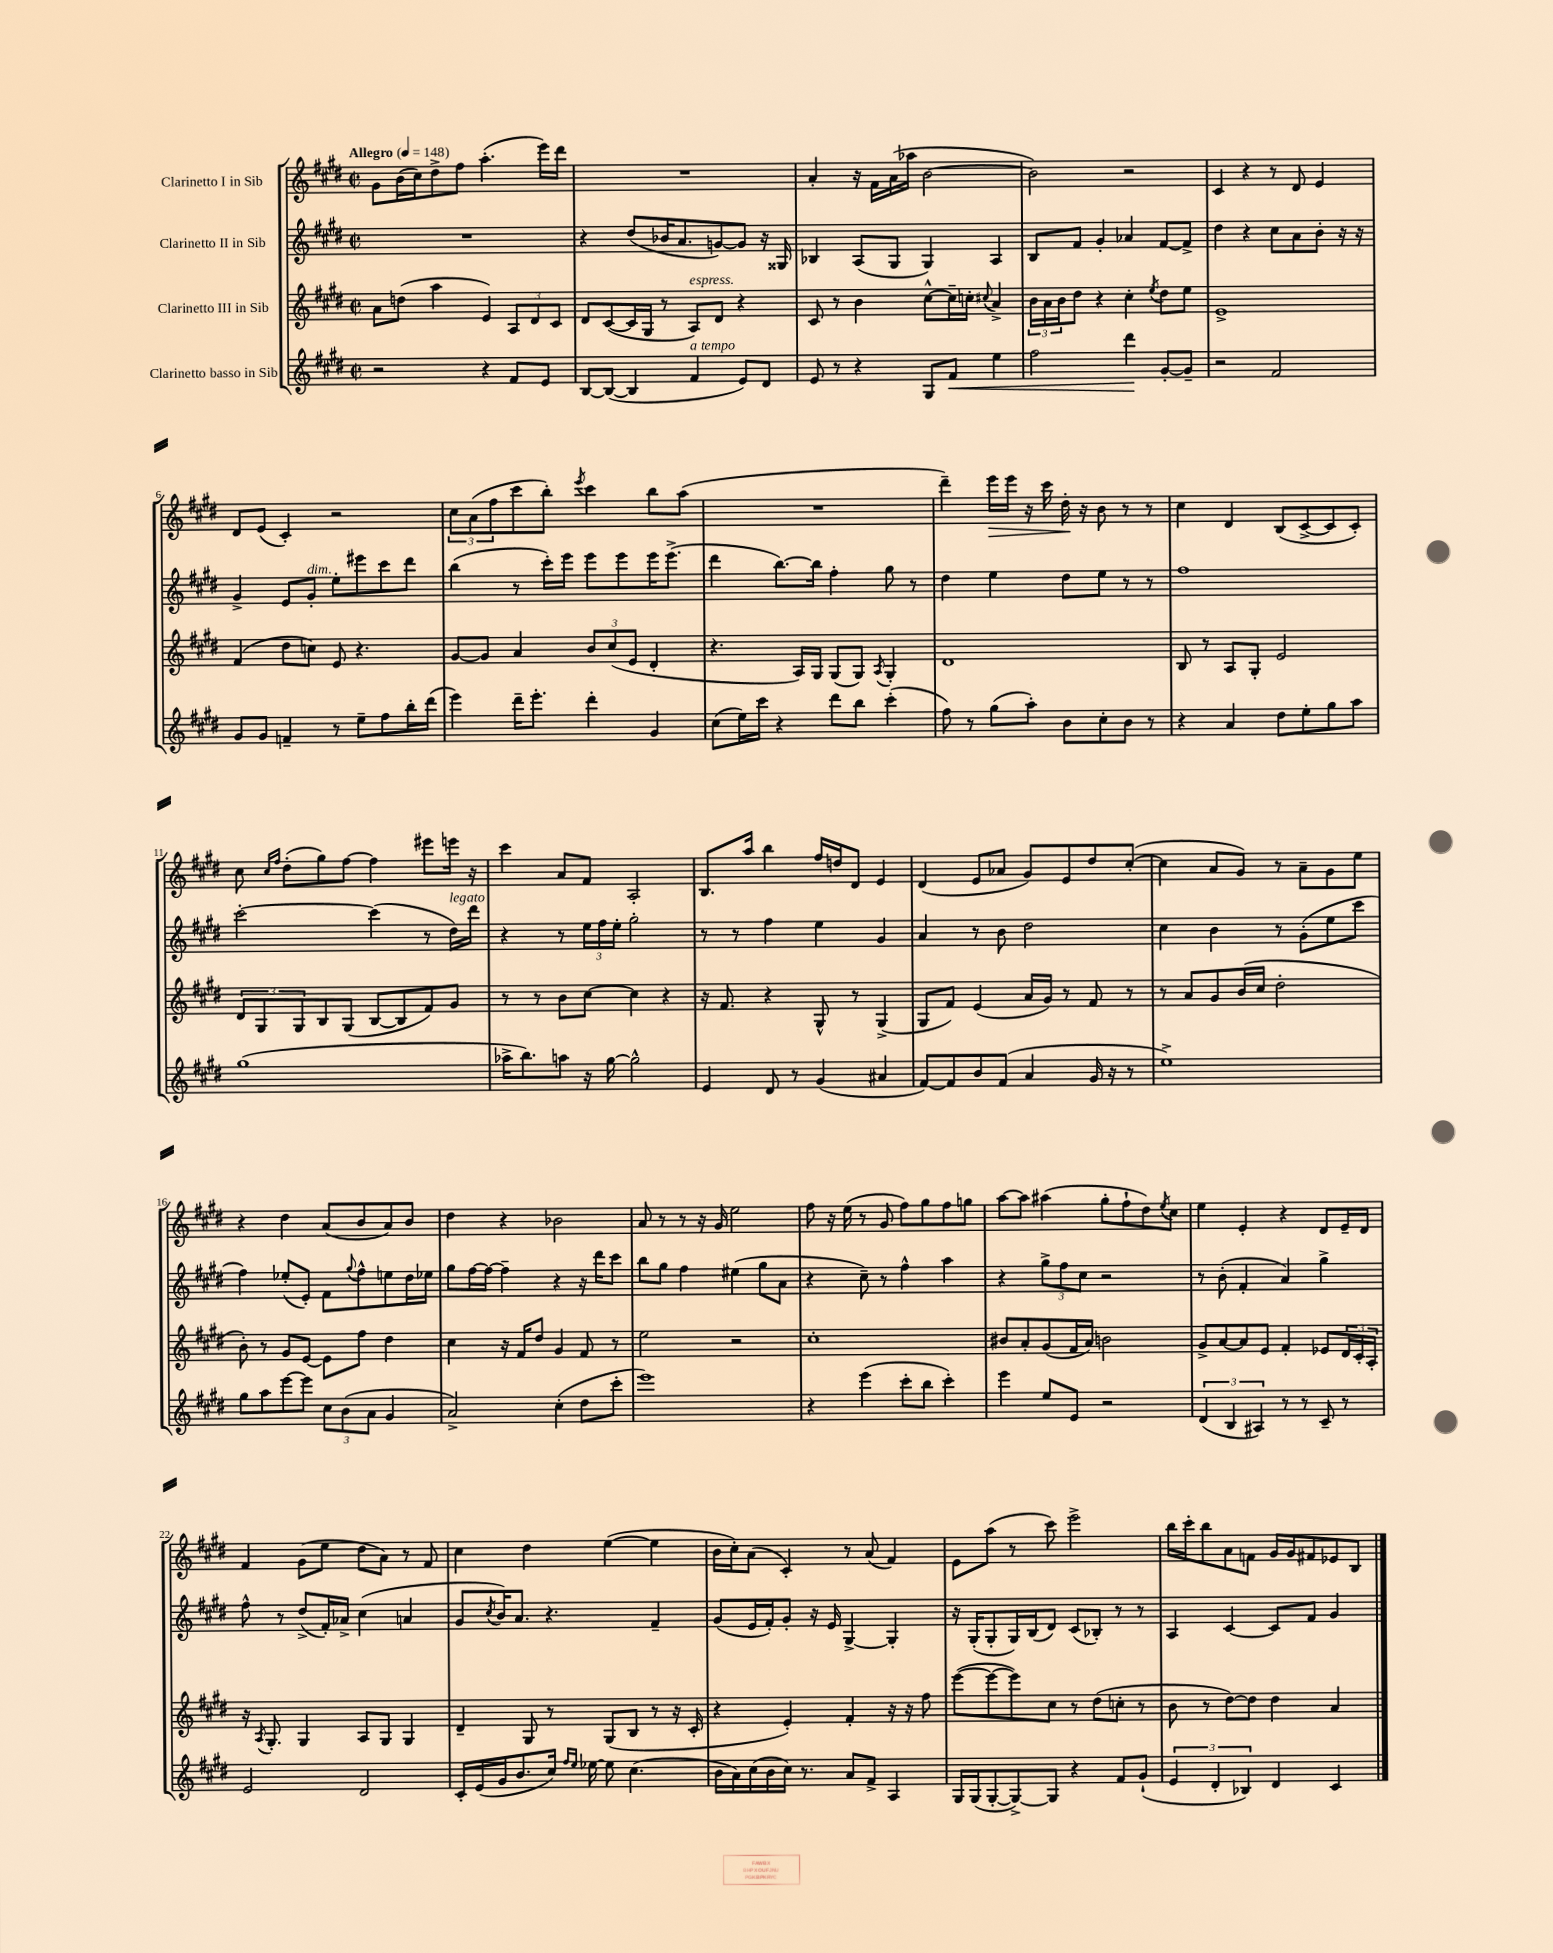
<<
\new StaffGroup <<
\new Staff = "s0" \with { instrumentName = "Clarinetto I in Sib" } {
    \clef treble \key e \major \defaultTimeSignature \time 2/2 \tempo "Allegro" 4 = 148
    gis'8 b'16( cis''16) dis''8-> fis''8 a''4.-.( e'''16) dis'''16 |
    R1 |
    a'4-. r16 fis'16 a'16( aes''16 b'2~ |
    b'2) r2 |
    cis'4 r4 r8 dis'8 e'4 |
    dis'8 e'8( cis'4-.) r2 |
    \tuplet 3/2 { cis''8 a'8( fis''8 } cis'''8 b''8-.) \acciaccatura { e'''8 } cis'''4 b''8 a''8( |
    R1 |
    dis'''4--) e'''16\> e'''16 r16 cis'''16 dis''16-.\! r16 b'8 r8 r8 |
    cis''4 dis'4 b8( cis'8~-> cis'8 cis'8-.) |
    cis''8 \grace { cis''16 fis''16 } dis''8-.( gis''8) fis''8~ fis''4 eis'''8 e'''16 r16 |
    cis'''4 a'8 fis'8 a2-. |
    b8. a''16 b''4 fis''16 d''16 dis'8 e'4 |
    dis'4( e'8 aes'8 gis'8) e'8 dis''8 cis''8~-.( |
    cis''4 a'8 gis'8) r8 a'8-- gis'8 e''8 |
    r4 dis''4 a'8( b'8 a'8) b'8 |
    dis''4 r4 bes'2 |
    a'8 r8 r8 r16 gis'16 e''2 |
    fis''8 r16 e''16( r8 gis'8 fis''8) gis''8 fis''8 g''8 |
    a''8~ a''8 ais''4( gis''8-. fis''8-! dis''8) \acciaccatura { e''8 } cis''8 |
    e''4 e'4-. r4 dis'8 e'16-- dis'16 |
    fis'4 gis'8( e''8 dis''8 a'8) r8 fis'8 |
    cis''4 dis''4 e''4~( e''4 |
    b'16 cis''16-.) a'8( cis'4-.) r8 a'8( fis'4) |
    e'8 a''8( r8 cis'''8) e'''2-> |
    b''16 cis'''16-. b''8 a'8 f'8 gis'16 gis'16 fis'8 ees'8 b8 \bar "|." |
}
\new Staff = "s1" \with { instrumentName = "Clarinetto II in Sib" } {
    \clef treble \key e \major \defaultTimeSignature \time 2/2
    R1 |
    r4 dis''8( bes'16 a'8. g'8~) g'8 r16 gisis16 |
    bes4 a8( gis8 gis4) a4 |
    b8 fis'8 gis'4-. aes'4 fis'8~ fis'8-> |
    dis''4 r4 cis''8 a'8 b'8-. r16 r16 |
    gis'4-> e'8 gis'8-.^\markup { \italic "dim." } e''8-. eis'''8 cis'''8 dis'''8 |
    b''4( r8 cis'''16-.) e'''16 e'''8 e'''8 e'''16 e'''8.->( |
    dis'''4 b''8.~) b''16 fis''4-. gis''8 r8 |
    dis''4 e''4 dis''8 e''8 r8 r8 |
    fis''1 |
    cis'''2~-. cis'''4( r8 dis''16^\markup { \italic "legato" }) dis'''16 |
    r4 r8 \tuplet 3/2 { e''16 fis''16 e''16-. } gis''2-. |
    r8 r8 fis''4 e''4 gis'4 |
    a'4 r8 b'8 dis''2 |
    cis''4 b'4 r8 gis'8-.( e''8 cis'''8 |
    fis''4) ees''8-.( e'8-.) fis'8 \appoggiatura { gis''8 } fis''8-^ e''8 dis''16 ees''16 |
    gis''8 fis''16~ fis''16~ fis''4-- r4 r16 dis'''16 cis'''8 |
    b''8 gis''8 fis''4 eis''4( gis''8 a'8 |
    r4 cis''8--) r8 fis''4-^ a''4 |
    r4 \tuplet 3/2 { gis''8-> fis''8 cis''8 } r2 |
    r8 b'8-.( fis'4-. a'4) gis''4-> |
    fis''8-^ r8 dis''8->( fis'16-.) aes'16-> cis''4( a'4 |
    gis'8 \acciaccatura { cis''8 } b'16) a'8. r4. fis'4-- |
    gis'8( e'16 fis'16-.) gis'8-. r16 e'16 gis4~-> gis4-. |
    r16 gis16-.( gis8-. gis16) b16( dis'8) cis'8( bes8-.) r8 r8 |
    a4 cis'4~ cis'8 fis'8 gis'4 \bar "|." |
}
\new Staff = "s2" \with { instrumentName = "Clarinetto III in Sib" } {
    \clef treble \key e \major \defaultTimeSignature \time 2/2
    a'8 d''8( a''4 e'4) \tuplet 3/2 { a8 dis'8 cis'8 } |
    dis'8 cis'8~( cis'16 gis16 r8 a8^\markup { \italic "espress." }) dis'8 r4 |
    cis'8 r8 b'4 cis''8~-^ cis''16-- c''16-. \appoggiatura { cis''8 } a'4-> |
    \tuplet 3/2 { b'16 a'16 b'16 } dis''8 r4 cis''4-. \acciaccatura { e''8 } dis''8 e''8 |
    e'1-> |
    fis'4( dis''8 c''8) e'8 r4. |
    gis'8~ gis'8 a'4 \tuplet 3/2 { b'8 cis''8( e'8 } dis'4-. |
    r4. a16) gis16 gis8( gis8) \acciaccatura { a8 } gis4-. |
    dis'1 |
    b8 r8 a8 gis8-. e'2 |
    \tuplet 3/2 { dis'8 gis8 gis8 } b8 gis8( b8~ b8 fis'8) gis'8 |
    r8 r8 b'8 cis''8~ cis''4 r4 |
    r16 fis'8. r4 gis8-^ r8 gis4->( |
    gis8 fis'8) e'4( a'16 gis'16) r8 fis'8 r8 |
    r8 a'8 gis'8 b'16( cis''16 dis''2-. |
    b'8-.) r8 gis'8 e'8~ e'8 fis''8 dis''4 |
    cis''4 r16 fis'16 dis''8 gis'4 fis'8 r8 |
    e''2 r2 |
    cis''1-. |
    bis'8 a'8-. gis'8( fis'16 a'16) b'2 |
    gis'8-> a'8~ a'8 e'8 fis'4-. ees'8 \tuplet 3/2 { dis'16 cis'16-. a16-. } |
    r16 \acciaccatura { a8 } gis8.-. gis4 a8 gis8 gis4 |
    dis'4-- gis8 r8 gis8( b8 r8 r16 cis'16-. |
    r4 e'4-.) fis'4-. r16 r16 fis''8 |
    e'''8~( e'''8~ e'''8) cis''8 r8 dis''8( c''8-. r8 |
    b'8 r8 dis''8~) dis''8 dis''4 a'4 \bar "|." |
}
\new Staff = "s3" \with { instrumentName = "Clarinetto basso in Sib" } {
    \clef treble \key e \major \defaultTimeSignature \time 2/2
    r2 r4 fis'8 e'8 |
    b8~ b8~( b4 fis'4^\markup { \italic "a tempo" } e'8) dis'8 |
    e'8 r8 r4 gis8 fis'8\< e''4 |
    fis''2 dis'''4\! gis'8~-. gis'8-- |
    r2 fis'2 |
    gis'8 gis'8 f'4-- r8 e''8-- fis''8 b''16-. dis'''16( |
    e'''4) dis'''16-- e'''8.-. dis'''4-. gis'4 |
    cis''8( e''16) cis'''16 r4 dis'''8 b''8 cis'''4-.( |
    fis''8) r8 gis''8( a''8-.) b'8 cis''8-. b'8 r8 |
    r4 a'4 dis''8 e''8-. gis''8 a''8 |
    gis''1( |
    aes''16-> b''8.) a''8 r16 gis''16~ gis''2-^ |
    e'4 dis'8 r8 gis'4( ais'4 |
    fis'8~) fis'8 b'8 fis'8( a'4 gis'16 r16 r8 |
    e''1->) |
    gis''8 a''8 e'''8~ e'''8 \tuplet 3/2 { cis''8 b'8( a'8 } gis'4 |
    a'2->) cis''4-.( dis''8 cis'''8-. |
    e'''1) |
    r4 e'''4( cis'''8-. b''8 cis'''4-.) |
    e'''4 e''8 e'8 r2 |
    \tuplet 3/2 { dis'4( b4 ais4) } r8 r8 cis'8-- r8 |
    e'2 dis'2 |
    cis'16-. e'16( gis'16 b'8. cis''16) \grace { fis''16 e''16 } ees''16~ ees''8 cis''4.( |
    b'16 a'16) cis''16( b'16 cis''16) r8. a'8 fis'8-> a4 |
    gis16 gis16( gis8~-. gis8~->) gis8 r4 fis'8 gis'8-!( |
    \tuplet 3/2 { e'4 dis'4-. bes4) } dis'4 cis'4 \bar "|." |
}
>>
>>
